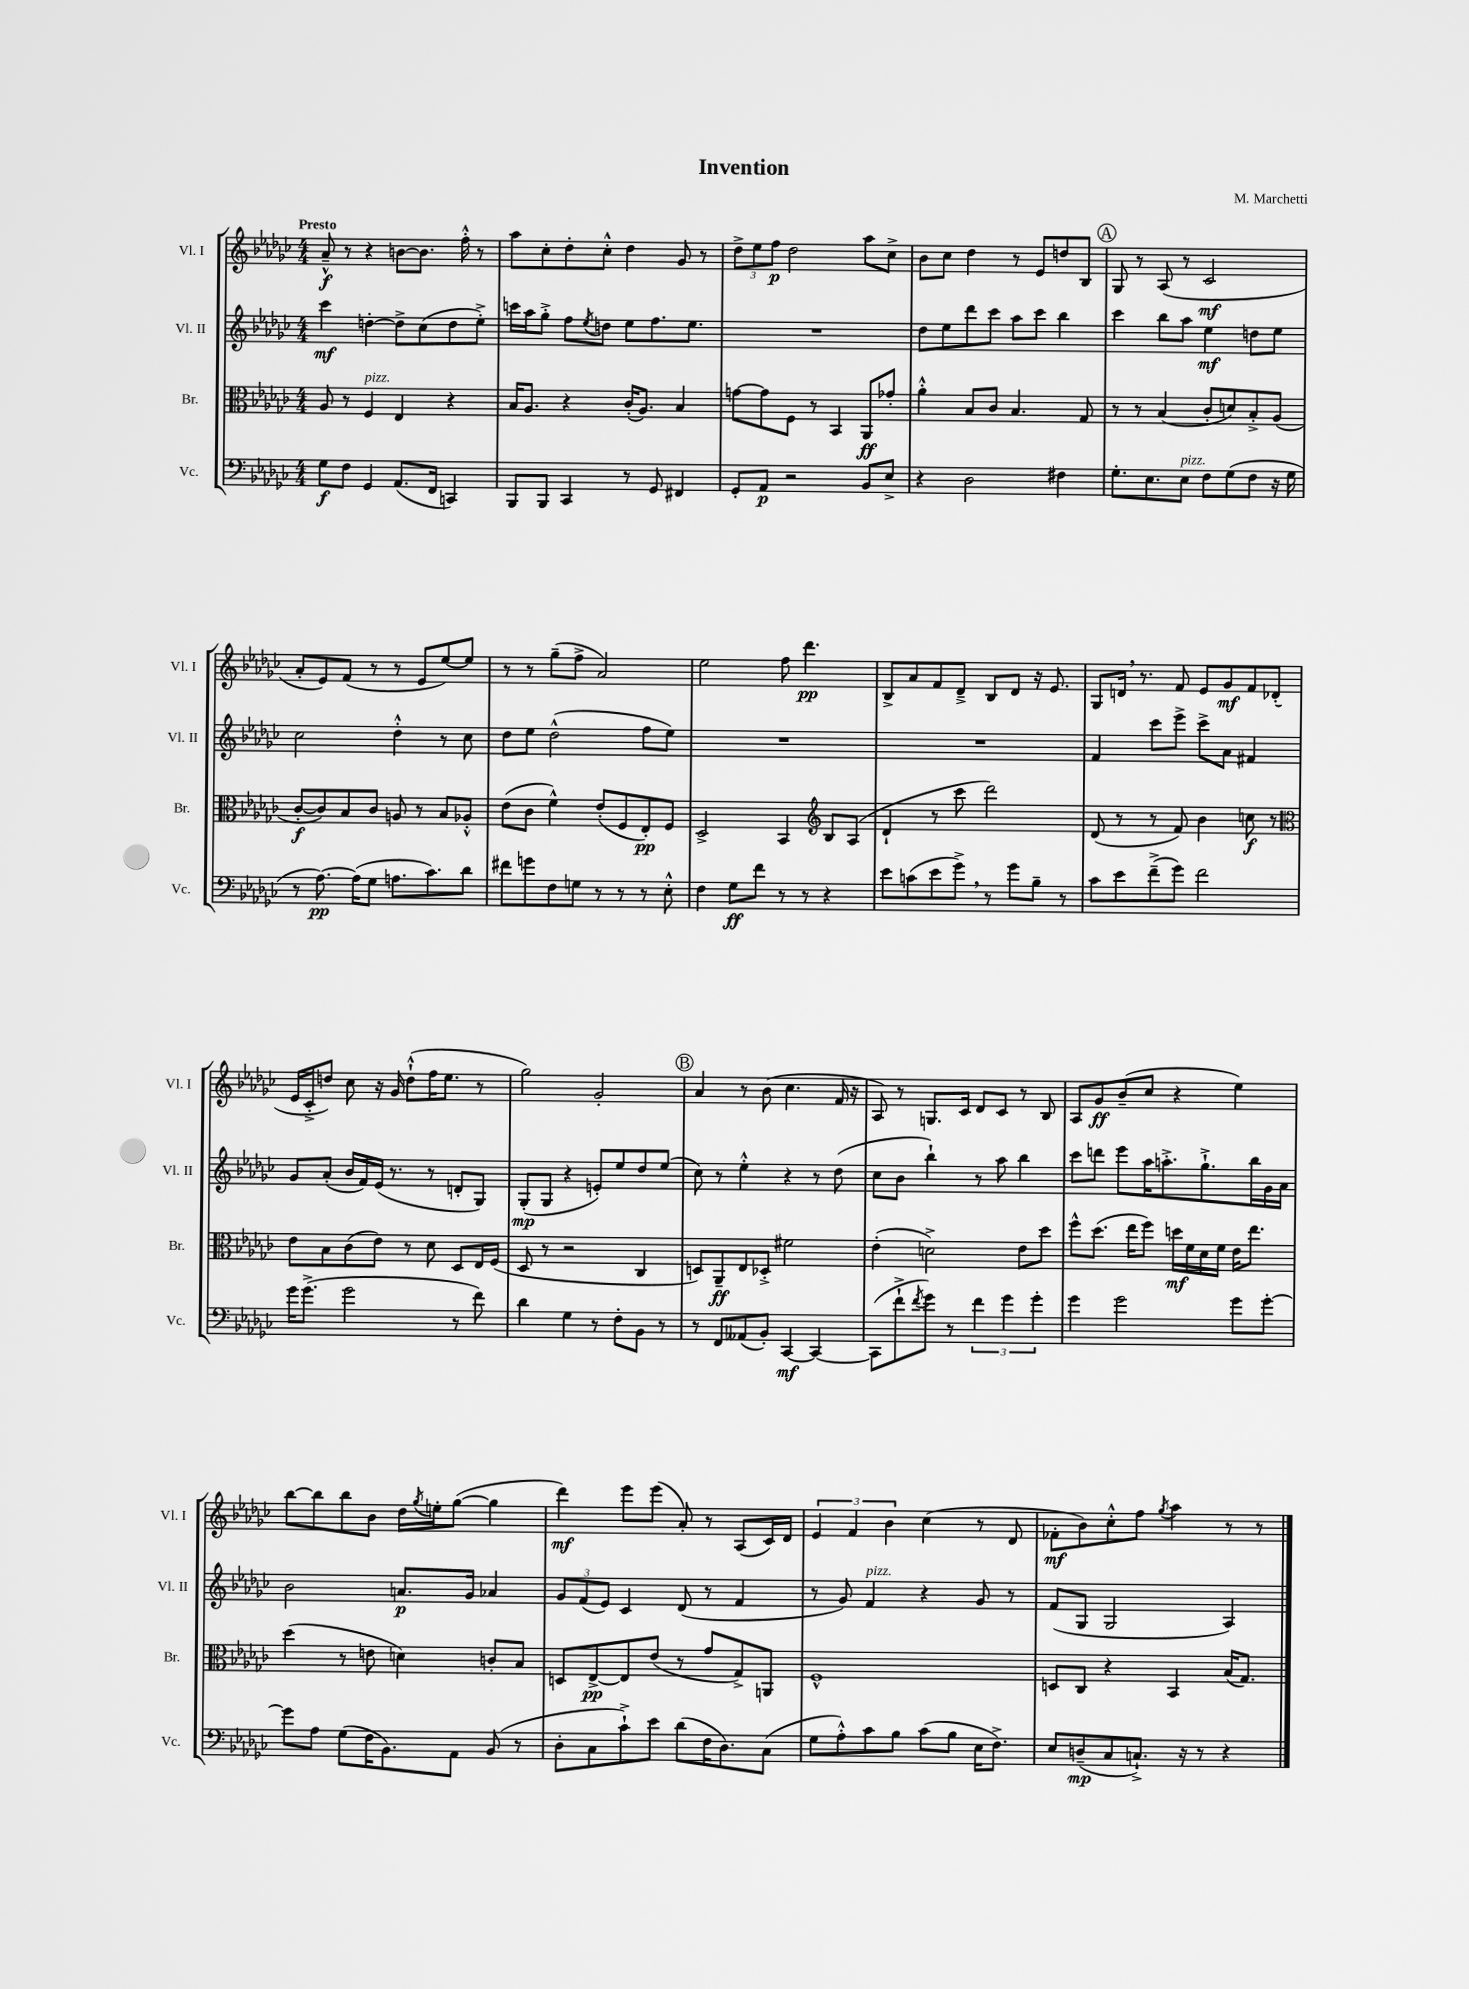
\header { title = "Invention" composer = "M. Marchetti" }
<<
\new StaffGroup <<
\new Staff = "s0" \with { instrumentName = "Vl. I" shortInstrumentName = "Vl. I" } {
    \clef treble \key ges \major \numericTimeSignature \time 4/4 \tempo "Presto"
    aes'8---^\f r8 r4 b'8~ b'8. f''16-.-^ r8 |
    aes''8 ces''8-. des''8-. ces''8-.-^ des''4 ges'8 r8 |
    \tuplet 3/2 { des''8-> ees''8 f''8\p } des''2 aes''8 ces''8-> |
    bes'8 ces''8 des''4 r8 ees'8 d''8 bes8 |
    \mark \markup { \circle "A" } ges8 r8 aes8( r8 ces'2\mf |
    aes'8-. ees'8) f'8( r8 r8 ees'8 ees''8~) ees''8 |
    r8 r8 ges''8--( f''8-> aes'2) |
    ees''2 f''8 des'''4.\pp |
    bes8-> aes'8 f'8 des'8---> bes8 des'8 r16 ees'8. |
    ges8 d'16 \breathe r8. f'8 ees'8 ges'8\mf f'8 des'8-.( |
    ees'16 ces'16-.-> d''8) ces''8 r16 ges'16 d''8-!-^( f''16 ees''8. r8 |
    ges''2) ges'2-. |
    \mark \markup { \circle "B" } aes'4 r8 bes'8( ces''4. f'16 r16 |
    aes8) r8 g8. ces'16 des'8 ces'8 r8 bes8 |
    aes8 ges'8\ff bes'8--( ces''8 r4 ees''4) |
    bes''8~ bes''8 bes''8 bes'8 des''16 \acciaccatura { ges''8 } e''16-. ges''8~( ges''4 |
    des'''4\mf) ees'''8 ees'''8( aes'8-.) r8 aes8( ces'16) des'16 |
    \tuplet 3/2 { ees'4 f'4 bes'4 } ces''4( r8 des'8 |
    fes'8-.\mf bes'8) ces''8-.-^ f''8 \acciaccatura { ges''8 } aes''4 r8 r8 \bar "|." |
}
\new Staff = "s1" \with { instrumentName = "Vl. II" shortInstrumentName = "Vl. II" } {
    \clef treble \key ges \major \numericTimeSignature \time 4/4
    ces'''4\mf d''4~-. d''8-> ces''8( d''8 ees''8-.->) |
    c'''16 aes''16 ges''8-.-> f''8 \acciaccatura { ees''8 } d''8 ees''8 f''8. ees''8. |
    R1 |
    des''8 ees''8 des'''8 ces'''8 aes''8 ces'''8 bes''4 |
    \mark \markup { \circle "A" } ces'''4 bes''8 aes''8 ees''4\mf d''8 ees''8 |
    ces''2 des''4-.-^ r8 ces''8 |
    des''8 ees''8 des''2-^( f''8 ees''8) |
    R1 |
    R1 |
    f'4 ces'''8 ees'''8-> ces'''8-> aes'8 fis'4 |
    ges'8 aes'8-.( bes'16 f'16) ees'16( r8. r8 d'8-. ges8) |
    ges8-.\mp( ges8 r4 e'8-.) ees''8 des''8 ees''8( |
    \mark \markup { \circle "B" } ces''8) r8 ees''4-.-^ r4 r8 des''8( |
    ces''8 bes'8 bes''4-!) r8 aes''8 bes''4 |
    ces'''8 d'''8 ees'''8 aes''16 a''8.-.-> ges''8.-!-> bes''16 ges'16 aes'16 |
    bes'2 a'8.\p ges'16 aes'4 |
    \tuplet 3/2 { ges'8 f'8( ees'8) } ces'4 des'8( r8 f'4 |
    r8 ges'8) f'4^\markup { \italic "pizz." } r4 ges'8 r8 |
    f'8( ges8 ges2 aes4) \bar "|." |
}
\new Staff = "s2" \with { instrumentName = "Br." shortInstrumentName = "Br." } {
    \clef alto \key ges \major \numericTimeSignature \time 4/4
    aes8 r8 f4^\markup { \italic "pizz." } ees4 r4 |
    bes16 aes8. r4 ces'16-.( aes8.) bes4 |
    g'8~ g'8 f8 r8 bes,4 aes,8\ff ges'8-. |
    aes'4-.-^ bes8 ces'8 bes4. ges8 |
    \mark \markup { \circle "A" } r8 r8 bes4( ces'8-. d'8) bes8-.-> aes8( |
    ces'8~-.\f ces'8) bes8 ces'8 a8 r8 bes8 aes8-.-^ |
    ees'8( ces'8 f'4-^) ees'8-.( f8 ees8-.\pp) f8 |
    des2-> bes,4 \clef treble bes8 aes8( |
    des'4-! r8 ces'''8 des'''2) |
    des'8( r8 r8 f'8) bes'4 c''8\f r8 |
    \clef alto ees'8 bes8 ces'8( ees'8) r8 des'8 des8 ees16 f16( |
    des8 r8 r2 ces4 |
    \mark \markup { \circle "B" } d8) aes,8--\ff ees8 des8-.-> fis'2 |
    ees'4-.( d'2->) ees'8 des''8 |
    f''8-^ des''8.( ees''16 f''8) d''16\mf f'16 des'16 f'16 ees'16 ees''8. |
    des''4( r8 e'8 d'4) c'8-. bes8 |
    d8 ees8~->\pp ees8 ees'8( r8 ges'8 ges8->) a,8 |
    f1-^ |
    d8 ces8 r4 bes,4 bes16( ges8.) \bar "|." |
}
\new Staff = "s3" \with { instrumentName = "Vc." shortInstrumentName = "Vc." } {
    \clef bass \key ges \major \numericTimeSignature \time 4/4
    ges8\f f8 ges,4 aes,8.( f,16 c,4) |
    bes,,8 bes,,8 ces,4 r8 ges,8 fis,4 |
    ges,8-. aes,8\p r2 bes,8 ees8-> |
    r4 des2 fis4 |
    \mark \markup { \circle "A" } ges8.-. ees8. ees8^\markup { \italic "pizz." } f8 ges8( f8 r16 ges16 |
    r8 aes8.~\pp) aes16( ges8 a8. ces'8.) des'8 |
    fis'8 g'8 f8 g8 r8 r8 r8 ees8-.-^ |
    f4 ges8\ff f'8 r8 r8 r4 |
    ees'8 c'8( ees'8 ges'8->) \breathe r8 ges'8 bes8-- r8 |
    ces'8 ees'8 f'8--->( ges'8) f'2 |
    ges'16 ges'8.->( ges'2 r8 f'8) |
    des'4 ges4 r8 f8-. bes,8 r8 |
    \mark \markup { \circle "B" } r8 f,8 aeses,8( bes,8-.) ces,4~\mf ces,4~ |
    ces,8( f'8-!-> \acciaccatura { f'8 } ges'8) r8 \tuplet 3/2 { f'4 ges'4 ges'4-. } |
    ges'4 ges'2 ges'8 ges'8~-. |
    ges'8 aes8 ges8( f16 bes,8.) aes,8 bes,8( r8 |
    des8-. ces8 ces'8-!->) ees'8 des'8( f16 des8.) ces8( |
    ges8 aes8-.-^) ces'8 bes8 ces'8( bes8 ees16 f8.->) |
    ees8 d8--\mp( ces8 c8.-!->) r16 r8 r4 \bar "|." |
}
>>
>>
\layout { \context { \Score \remove "Bar_number_engraver" } }
